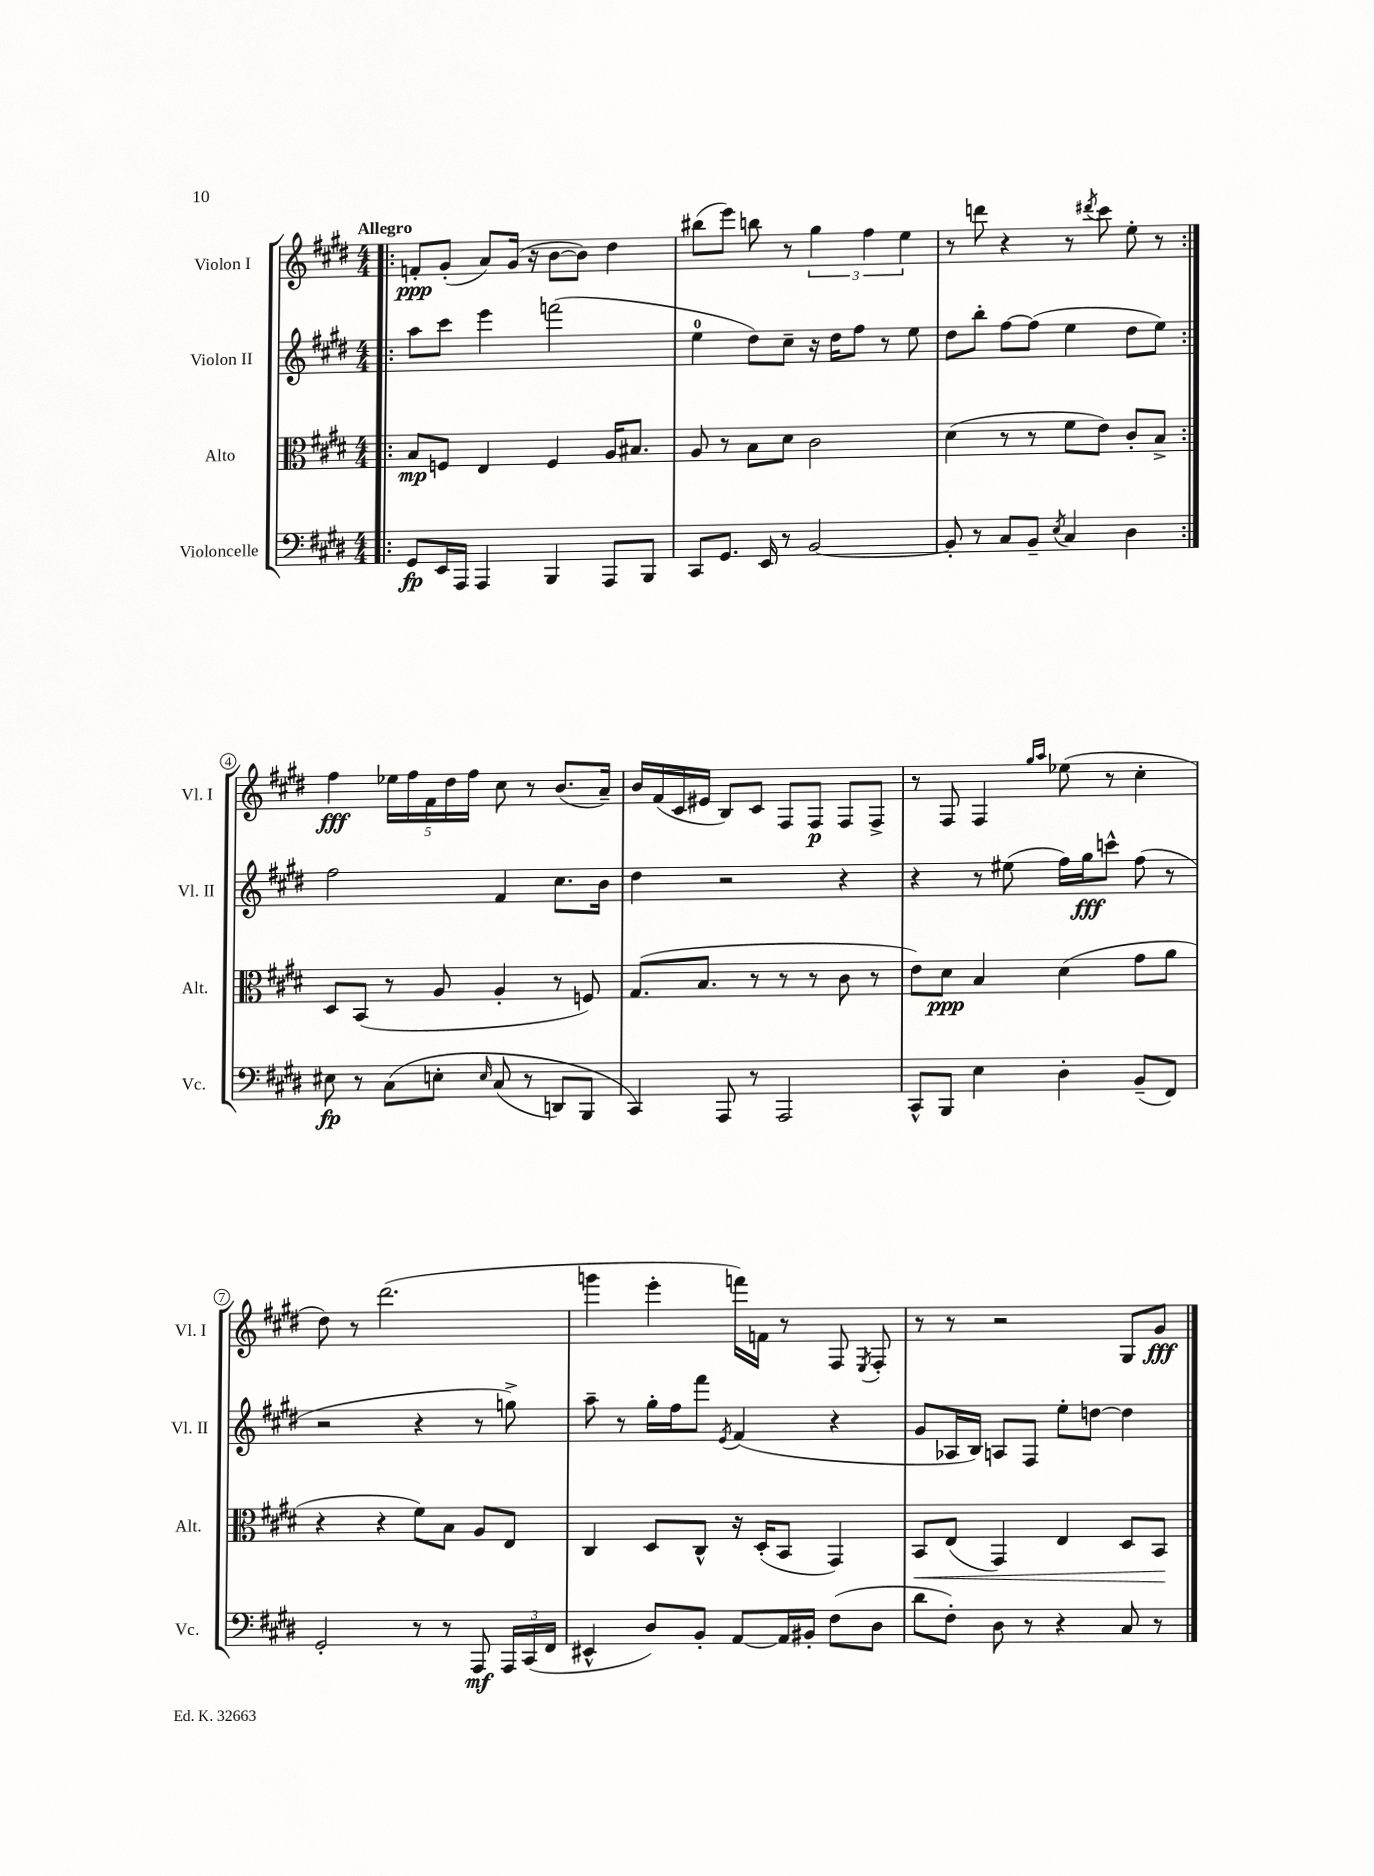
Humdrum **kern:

**kern	**kern	**kern	**kern
*staff4	*staff3	*staff2	*staff1
*clefF4	*clefC3	*clefG2	*clefG2
*k[f#c#g#d#]	*k[f#c#g#d#]	*k[f#c#g#d#]	*k[f#c#g#d#]
*M4/4	*M4/4	*M4/4	*M4/4
=!|:	=!|:	=!|:	=!|:
8GG#	8B	8aa	8f'
16EE	8F	8ccc#	(8g#'
16AAA	.	.	.
4AAA	4E	4eee	8a)
.	.	.	(16g#
.	.	.	16r
4BBB	4F	(2fff	[8b
.	.	.	8b])
8AAA	16A	.	4dd#
.	8.B#	.	.
8BBB	.	.	.
=	=	=	=
8CC#	8A	4ee	(8bb#
8.GG#	8r	.	8eee)
.	8B	8dd#)	8bb
16EE	.	.	.
8r	8d#	8cc#~	8r
[2BB	2c#	16r	6gg#
.	.	16dd#	.
.	.	8ff#	.
.	.	.	6ff#
.	.	8r	.
.	.	.	6ee
.	.	8ee	.
=	=	=	=
8BB']	(4d#	8dd#	8r
8r	.	8bb'	8ddd
8C#	8r	[8ff#	4r
8BB~	8r	(8ff#]	.
8qE	.	.	.
4C#	8f#	4ee	8r
.	.	.	8qddd#
.	8e)	.	8ccc#
4D#	8c#'	8dd#	8ee'
.	8B^	8ee)	8r
=:|!	=:|!	=:|!	=:|!
8E#	8D#	2ff#	4ff#
8r	(8BB	.	.
&(8C#	8r	.	20ee-
.	.	.	20ff#
.	.	.	20f#
8E'	8A	.	.
.	.	.	20dd#
.	.	.	20ff#
16qqE	.	.	.
(8C#	4A'	4f#	8cc#
8r	.	.	8r
8DD)	8r	8.cc#	(8.b
8BBB	8F)	.	.
.	.	16b	16a~)
=	=	=	=
4CC#&)	(8.G#	4dd#	16b
.	.	.	(16f#
.	.	.	16c#
.	8.B	.	16e#
8AAA	.	2r	8B)
8r	8r	.	8c#
2AAA	8r	.	8F#
.	8r	.	8F#
.	8c#	4r	8F#
.	8r	.	8F#^
=	=	=	=
8CC#^^	8e)	4r	8r
8BBB	8d#	.	8F#
4E	4B	8r	4F#
.	.	(8ee#	.
.	.	.	16qqgg#
.	.	.	16qqaa
4D#'	(4d#	16ff#)	(8ee-
.	.	16gg#	.
.	.	8ccc^^	8r
(8BB~	8g#	(8ff#	4cc#'
8FF#)	8a	8r	.
=	=	=	=
2GG#'	4r	2r	8dd#)
.	.	.	8r
.	4r	.	(2.ddd#
8r	8f#)	4r	.
8r	8B	.	.
8AAA	8A	8r	.
24AAA	8E	8gg^)	.
(24CC#	.	.	.
24FF#	.	.	.
=	=	=	=
4EE#^^	4C#	8aa~	4ggg
.	.	8r	.
8D#)	8D#	16gg#'	4eee'
.	.	16ff#	.
8BB'	8C#^^	8fff#	.
.	.	8qe	.
[8AA	16r	(4f#	16fff)
.	(16D#'	.	16f
16AA]	8BB	.	8r
16BB#'	.	.	.
(8F#	4GG#)	4r	8F#
.	.	.	8qE
8D#	.	.	8F#'
=	=	=	=
8d#	8BB	8g#	8r
8F#')	(8E	16A-	8r
.	.	16B)	.
8D#	4GG#)	8A	2r
8r	.	8F#	.
4r	4E	8ee'	.
.	.	[8dd	.
8C#	8D#	4dd]	8G#
8r	8BB	.	8g#
==	==	==	==
*-	*-	*-	*-
